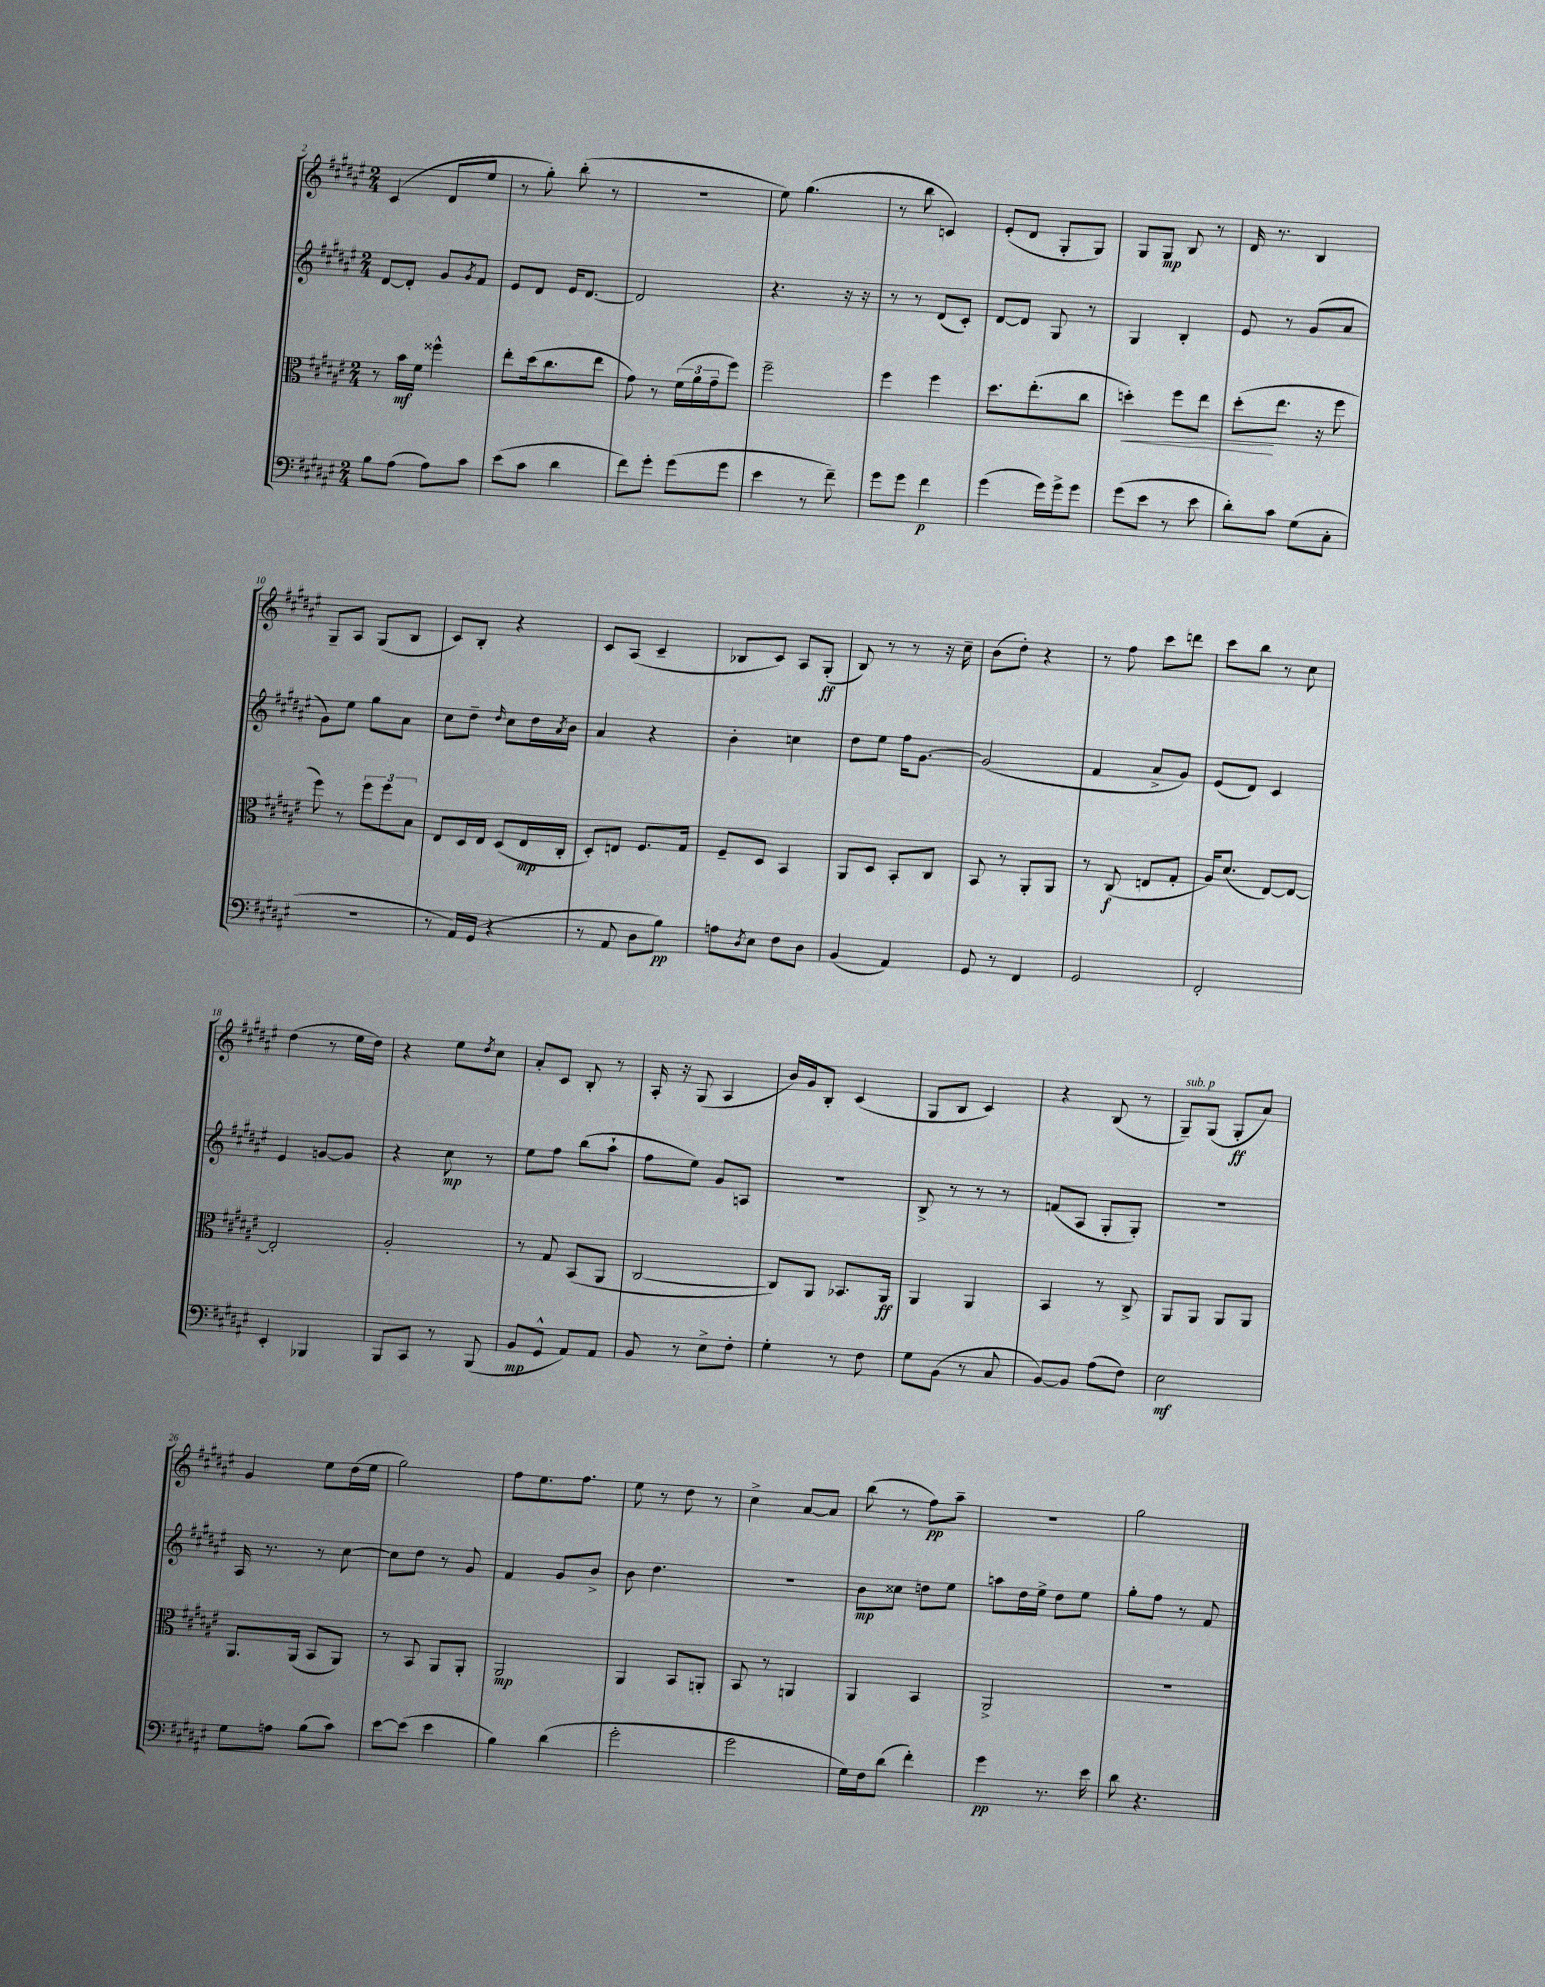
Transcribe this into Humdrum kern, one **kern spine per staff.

**kern	**dynam	**kern	**dynam	**kern	**dynam	**kern	**dynam
*part4	*part4	*part3	*part3	*part2	*part2	*part1	*part1
*staff4	*staff4	*staff3	*staff3	*staff2	*staff2	*staff1	*staff1
*clefF4	*	*clefC3	*	*clefG2	*	*clefG2	*
*k[f#c#g#d#a#e#]	*	*k[f#c#g#d#a#e#]	*	*k[f#c#g#d#a#e#]	*	*k[f#c#g#d#a#e#]	*
*M2/4	*	*M2/4	*	*M2/4	*	*M2/4	*
=2	=2	=2	=2	=2	=2	=2	=2
8B\L	.	8r	.	[8d#/L	.	(4c#/	.
(8A#\J	.	16b\LL	mf	8d#'/J]	.	.	.
.	.	16f#\JJ	.	.	.	.	.
8A#\L)	.	4ff##X^^\	.	8g#/L	.	8d#/L	.
.	.	.	.	8qg#/	.	.	.
8c#\J	.	.	.	8f#/J	.	8ee#/J	.
=3	=3	=3	=3	=3	=3	=3	=3
(8e#\L	.	8ee#'\L	.	8e#/L	.	8r	.
8c#\J	.	(16dd#\k	.	8d#/J	.	8gg#'\)	.
.	.	8.cc#\	.	.	.	.	.
4d#\	.	.	.	16e#/KL	.	(8bb'\	.
.	.	.	.	[8.d#/J	.	.	.
.	.	8ee#\J	.	.	.	8r	.
=4	=4	=4	=4	=4	=4	=4	=4
8f#\L)	.	8g#\)	.	2d#/]	.	2r	.
8g#'\J	.	8r	.	.	.	.	.
(8g#\L	.	(24f#\LL	.	.	.	.	.
.	.	24a#\	.	.	.	.	.
.	.	24g#~\J	.	.	.	.	.
8g#\J	.	8ff#\J)	.	.	.	.	.
=5	=5	=5	=5	=5	=5	=5	=5
4e#\	.	2ff#~\	.	4.r	.	8ee#\)	.
.	.	.	.	.	.	(4.gg#\	.
8r	.	.	.	.	.	.	.
8f#~\)	.	.	.	16r	.	.	.
.	.	.	.	16r	.	.	.
=6	=6	=6	=6	=6	=6	=6	=6
8g#\L	.	4ff#\	.	8r	.	8r	.
8g#\J	.	.	.	8r	.	8bb\	.
4f#\	p	4ff#\	.	(8d#/L	.	4cn/)	.
.	.	.	.	8c#'/J)	.	.	.
=7	=7	=7	=7	=7	=7	=7	=7
(4g#\	.	8.dd#\L	.	[8d#/L	.	(8e#'/L	.
.	.	.	.	8d#/J]	.	8d#/J	.
.	.	(8.ee#'\	.	.	.	.	.
16g#\LL)	.	.	.	8G#/	.	8G#'/L	.
16g#^\J	.	.	.	.	.	.	.
8g#\J	.	8cc#\J	.	8r	.	8G#/J)	.
=8	=8	=8	=8	=8	=8	=8	=8
!	!	!	!LO:HP:b	!	!	!	!
(8g#\L	.	4ddn'\)	<	4G#/	.	8G#/L	.
8e#\J	.	.	.	.	.	8G#/J	mp
8r	.	8ff#\L	.	4B'/	.	8B/	.
8e#\	.	8ee#\J	.	.	.	8r	.
=9	=9	=9	=9	=9	=9	=9	=9
8d#'\L)	.	(8dd#'\L	.	8e#/	.	16d#/	.
.	.	.	.	.	.	8.r	.
8c#\J	.	8.ee#\J	[	8r	.	.	.
(8G#\L	.	.	.	(8g#/L	.	4B/	.
.	.	16r	.	.	.	.	.
8C#'\J	.	8ff#\	.	8a#/J	.	.	.
!!LO:LB:g=z
=10	=10	=10	=10	=10	=10	=10	=10
2r	.	8ff#\)	.	8g#\L)	.	8G#~/L	.
.	.	8r	.	8ee#\J	.	8A#/J	.
.	.	12ff#\L	.	8gg#\L	.	(8G#/L	.
.	.	12ff#\	.	.	.	.	.
.	.	.	.	8a#\J	.	8B/J	.
.	.	12B\J	.	.	.	.	.
=11	=11	=11	=11	=11	=11	=11	=11
8r	.	8E#/L	.	8cc#\L	.	8c#/L)	.
16AA#/LL)	.	16D#/L	.	8dd#~\J	.	8B'/J	.
(16GG#/JJ	.	16E#/JJ	.	.	.	.	.
.	.	.	.	16qqdd#/	.	.	.
4r	.	(8D#/L	.	8cc#\L	.	4r	.
.	.	16E#/L	mp	16dd#\L	.	.	.
.	.	.	.	8qa#/	.	.	.
.	.	16C#'/JJ	.	16b\JJ	.	.	.
=12	=12	=12	=12	=12	=12	=12	=12
8r	.	8D#'/L)	.	4a#/	.	8c#/L	.
8AA#/	.	8En/J	.	.	.	(8A#/J	.
8D#\L	.	8.F#/L	.	4r	.	4c#~/	.
8B\J)	pp	.	.	.	.	.	.
.	.	16G#/Jk	.	.	.	.	.
=13	=13	=13	=13	=13	=13	=13	=13
8An\L	.	8F#~/L	.	4b'\	.	8B-X/L	.
8qD#/	.	.	.	.	.	.	.
8E#\J	.	8D#/J	.	.	.	8c#/J)	.
8F#\L	.	4BB/	.	4ccn\	.	8A#/L	.
8D#\J	.	.	.	.	.	(8G#'/J	ff
=14	=14	=14	=14	=14	=14	=14	=14
(4BB/	.	8AA#/L	.	8dd#\L	.	8B/)	.
.	.	8D#/J	.	8ee#\J	.	8r	.
4AA#/)	.	8BB'/L	.	16ff#\KL	.	8r	.
.	.	.	.	[8.g#\J	.	.	.
.	.	8C#/J	.	.	.	16r	.
.	.	.	.	.	.	16cc#~\	.
=15	=15	=15	=15	=15	=15	=15	=15
8GG#/	.	8BB/	.	(2g#/]	.	(8b\L	.
8r	.	8r	.	.	.	8dd#'\J)	.
4FF#/	.	8AA#'/L	.	.	.	4r	.
.	.	8AA#/J	.	.	.	.	.
=16	=16	=16	=16	=16	=16	=16	=16
2GG#/	.	8r	.	4f#/	.	8r	.
.	.	(8C#/	f	.	.	8ff#\	.
.	.	8En/L	.	8a#^/L	.	8ccc#\L	.
.	.	8G#'/J	.	8g#/J)	.	8dddn\J	.
=17	=17	=17	=17	=17	=17	=17	=17
2FF#'/	.	16A#/KL)	.	(8e#/L	.	8ccc#\L	.
.	.	(8.d#/J	.	.	.	.	.
.	.	.	.	8d#/J)	.	8bb\J	.
.	.	[8E#/L)	.	4c#/	.	8r	.
.	.	8E#/J_	.	.	.	8cc#\	.
!!LO:LB:g=z
=18	=18	=18	=18	=18	=18	=18	=18
4EE#'/	.	2E#'/]	.	4e#/	.	(4dd#\	.
4BBB-X/	.	.	.	[8gn/L	.	8r	.
.	.	.	.	8g/J]	.	16ee#\LL	.
.	.	.	.	.	.	16dd#\JJ)	.
=19	=19	=19	=19	=19	=19	=19	=19
8BBB/L	.	2A#'/	.	4r	.	4r	.
8CC#/J	.	.	.	.	.	.	.
8r	.	.	.	8cc#\	mp	8ee#\L	.
.	.	.	.	.	.	8qdd#/	.
(8BBB/	.	.	.	8r	.	8cc#\J	.
=20	=20	=20	=20	=20	=20	=20	=20
8BB/L	mp	8r	.	8ee#\L	.	8a#'/L	.
8GG#^^/J	.	8G#/	.	8ff#\J	.	8c#/J	.
8AA#/L)	.	(8BB/L	.	(8bb\L	.	8B'/	.
8AA#/J	.	8AA#/J	.	8aa#`\J	.	8r	.
=21	=21	=21	=21	=21	=21	=21	=21
8BB/	.	[2C#/	.	8ff#\L	.	16A#'/	.
.	.	.	.	.	.	16r	.
8r	.	.	.	8ee#\J)	.	(8G#/	.
8E#^\L	.	.	.	8g#/L	.	4A#/	.
8F#'\J	.	.	.	8An/J	.	.	.
=22	=22	=22	=22	=22	=22	=22	=22
4G#'\	.	8C#/L])	.	2r	.	16b/LL)	.
.	.	.	.	.	.	16g#/J	.
.	.	8AA#/J	.	.	.	8B'/J	.
8r	.	8.BB-X/L	.	.	.	(4c#/	.
8F#\	.	.	.	.	.	.	.
.	.	16AA#/Jk	ff	.	.	.	.
=23	=23	=23	=23	=23	=23	=23	=23
8G#\L	.	4AA#/	.	8B^/	.	8G#/L	.
(8BB\J	.	.	.	8r	.	8B/J	.
8r	.	4AA#/	.	8r	.	4c#/)	.
8C#/	.	.	.	8r	.	.	.
=24	=24	=24	=24	=24	=24	=24	=24
[8BB/L)	.	4BB/	.	(8fn/L	.	4r	.
8BB/J]	.	.	.	8A#/J	.	.	.
(8A#\L	.	8r	.	8G#'/L	.	(8B/	.
8F#\J)	.	8C#^/	.	8G#'/J)	.	8r	.
=25	=25	=25	=25	=25	=25	=25	=25
!	!	!	!	!	!	!LO:TX:a:i:t=sub. p	!
2E#\	mf	8AA#/L	.	2r	.	8G#~/L)	.
.	.	8AA#/J	.	.	.	(8G#/J	.
.	.	8AA#/L	.	.	.	8G#'/L	ff
.	.	8AA#/J	.	.	.	8a#/J)	.
!!LO:LB:g=z
=26	=26	=26	=26	=26	=26	=26	=26
8G#\L	.	8.AA#/L	.	16A#/	.	4g#/	.
.	.	.	.	8.r	.	.	.
8An\J	.	.	.	.	.	.	.
.	.	(16AA#/Jk	.	.	.	.	.
(8B\L	.	8BB/L	.	8r	.	8ee#\L	.
8c#\J)	.	8AA#/J)	.	[8cc#\	.	(16dd#\L	.
.	.	.	.	.	.	16ee#\JJ	.
=27	=27	=27	=27	=27	=27	=27	=27
[8e#\L	.	8r	.	8cc#\L]	.	2gg#\)	.
(8e#\J]	.	8BB/	.	8dd#\J	.	.	.
4e#\	.	8AA#/L	.	8r	.	.	.
.	.	8AA#'/J	.	8g#/	.	.	.
=28	=28	=28	=28	=28	=28	=28	=28
4B\)	.	2AA#/	mp	4f#/	.	8ff#\L	.
.	.	.	.	.	.	8.ee#\	.
(4d#\	.	.	.	8g#/L	.	.	.
.	.	.	.	.	.	8.ff#\J	.
.	.	.	.	8b^/J	.	.	.
=29	=29	=29	=29	=29	=29	=29	=29
2g#'\	.	4AA#/	.	8b\	.	8ee#\	.
.	.	.	.	4.dd#\	.	8r	.
.	.	8BB/L	.	.	.	8dd#\	.
.	.	8AAn'/J	.	.	.	8r	.
=30	=30	=30	=30	=30	=30	=30	=30
2g#\	.	8BB/	.	2r	.	4cc#^\	.
.	.	8r	.	.	.	.	.
.	.	4AAn/	.	.	.	[8a#/L	.
.	.	.	.	.	.	8a#/J]	.
=31	=31	=31	=31	=31	=31	=31	=31
16G#\LL)	.	4AA#/	.	8b\L	mp	(8bb\	.
16F#\J	.	.	.	.	.	.	.
(8d#\J	.	.	.	8cc##X\J	.	8r	.
4f#'\)	.	4BB/	.	8ddn\L	.	8ff#\L)	pp
.	.	.	.	8ee#\J	.	8aa#~\J	.
=32	=32	=32	=32	=32	=32	=32	=32
4g#\	pp	2AA#^/	.	8aan\L	.	2r	.
.	.	.	.	16dd#\L	.	.	.
.	.	.	.	16ee#^\JJ	.	.	.
8.r	.	.	.	8dd#\L	.	.	.
.	.	.	.	8ee#\J	.	.	.
16e#\	.	.	.	.	.	.	.
=33	=33	=33	=33	=33	=33	=33	=33
8d#\	.	2r	.	8gg#'\L	.	2gg#\	.
4.r	.	.	.	8ff#\J	.	.	.
.	.	.	.	8r	.	.	.
.	.	.	.	8f#/	.	.	.
==	==	==	==	==	==	==	==
*-	*-	*-	*-	*-	*-	*-	*-
